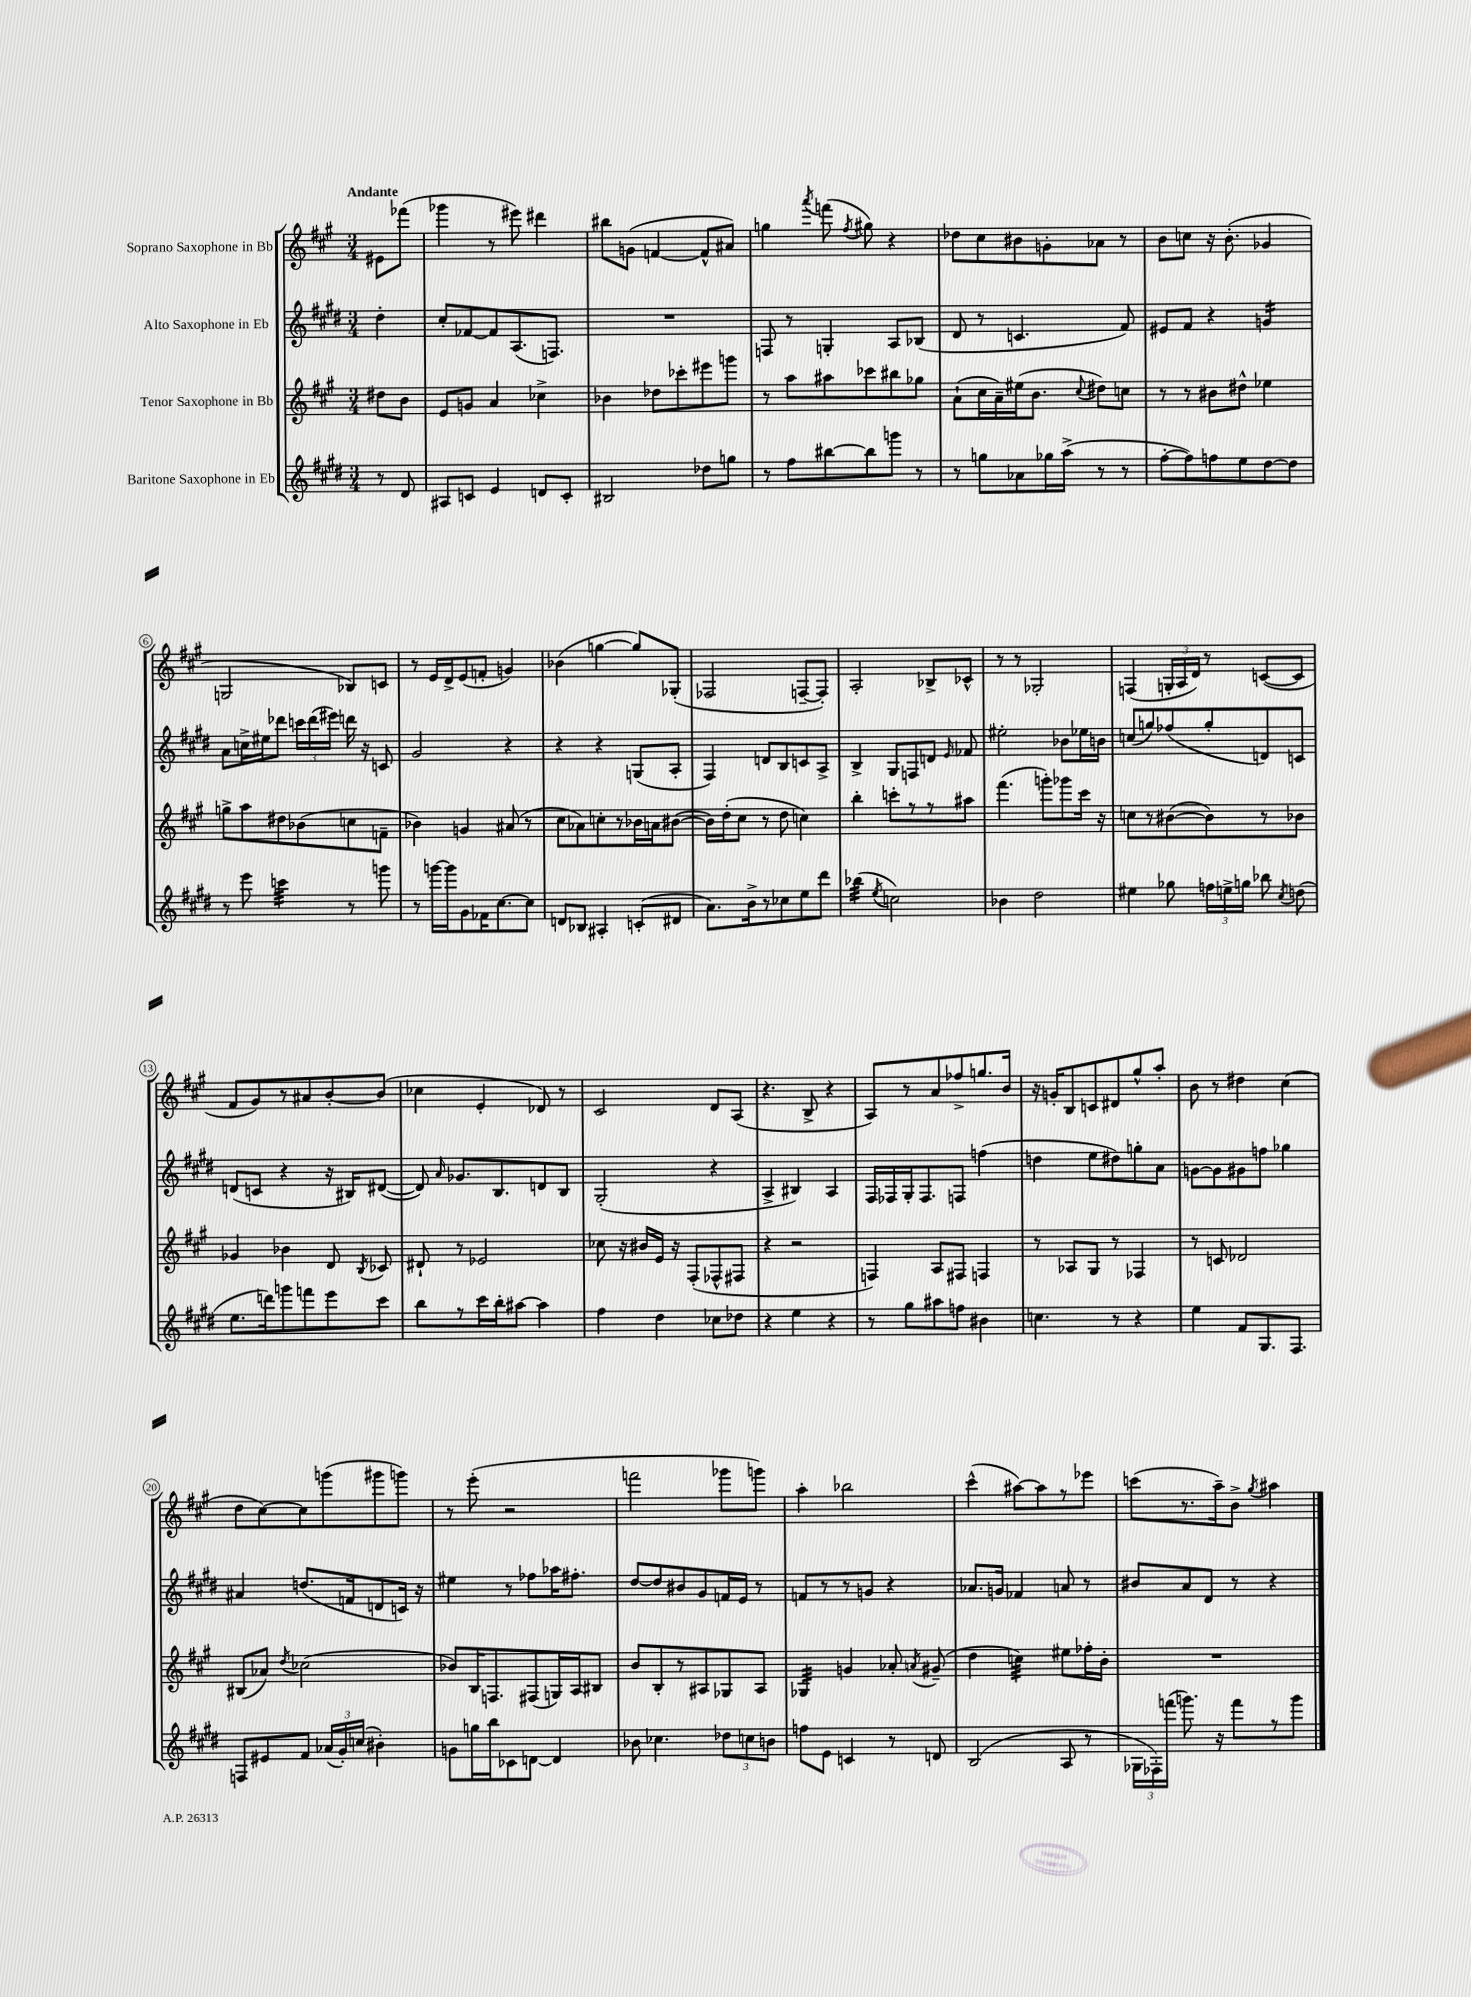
<<
\new StaffGroup <<
\new Staff = "s0" \with { instrumentName = "Soprano Saxophone in Bb" } {
    \clef treble \key a \major \numericTimeSignature \time 3/4 \partial 4 \tempo "Andante"
    \autoBeamOff eis'8[ fes'''8]( |
    ges'''4 r8 eis'''8) dis'''4 |
    bis''8[ g'8]( f'4~ f'8[-^ ais'8]) |
    g''4 \acciaccatura { a'''8 } f'''8( \acciaccatura { fis''8 } gis''8) r4 |
    des''8[ cis''8 bis'8 g'8-. aes'8] r8 |
    b'8[ c''8] r16 b'8.-.( ges'4 |
    g2 bes8[) c'8] |
    r8 e'16[ d'16-> e'8( f'8]-. g'4) |
    bes'4( g''4~ g''8[) ges8]-.( |
    fes2 f8[~-- f8]-.) |
    a2-. bes8[-> ces'8]-^ |
    r8 r8 ges2-. |
    f4( \tuplet 3/2 { g16[-. a16 d'16]) } r8 c'8[~( c'8] |
    fis'8[ gis'8) r8 ais'8 b'8~-. b'8]( |
    ces''4 e'4-. des'8) r8 |
    cis'2 d'8[ a8]( |
    r4. b8-> r4 |
    a8[) r8 a'8 fes''8-> g''8. b'16] |
    r16 g'16[-. b8 c'8 dis'8 gis''8-^ a''8]-. |
    b'8 r8 dis''4 cis''4( |
    d''8[ cis''8~) cis''8 g'''8( gis'''8 g'''8]) |
    r8 e'''8-.( r2 |
    f'''2 ges'''8[ g'''8]) |
    a''4-. bes''2 |
    cis'''4-^( ais''8[~) ais''8 r8 ees'''8] |
    c'''8[( r8. a''16--) b'8]-> \acciaccatura { gis''8 } ais''4 \bar "|." |
}
\new Staff = "s1" \with { instrumentName = "Alto Saxophone in Eb" } {
    \clef treble \key e \major \numericTimeSignature \time 3/4 \partial 4
    \autoBeamOff dis''4-. |
    cis''8[-. fes'8~ fes'8 a8.( f8.]) |
    R2. |
    f8 r8 g4-. a8[ bes8]( |
    dis'8 r8 c'4. fis'8) |
    eis'8[ fis'8] r4 g'4:16 |
    a'8[ c''16-> eis''16 des'''8] \tuplet 3/2 { c'''16[ des'''16( eis'''16]) } d'''16 r16 c'8 |
    gis'2 r4 |
    r4 r4 g8[( a8]-. |
    fis4) d'8[ b8 c'8 a8]-> |
    b4-> gis8[ f8 d'8] \grace { e'16 } fes'8 |
    eis''2-. bes'8[ ees''16 b'16] |
    c''8[( g''8) fes''8( g''8-. d'8) c'8] |
    d'8[( c'8] r4 r16 bis16[) dis'8]~( |
    dis'8) \grace { a'16 } ges'8.[ b8. d'8 b8] |
    gis2-.( r4 |
    a4-> bis4) a4 |
    fis16[ fes16 gis16-. fes8. f8] f''4( |
    d''4 e''8[ dis''8) g''8-. a'8] |
    g'8[~ g'8 gis'8 f''8] ges''4 |
    ais'4 d''8.[( f'16 d'8 c'16]) r16 |
    eis''4 r8 fes''8[ aes''16 fis''8.]-. |
    dis''8[~ dis''8 bis'8 gis'8 f'16 e'16] r8 |
    f'8[ r8 r8 g'8] r4 |
    aes'8.[ g'16] fes'4 a'8 r8 |
    bis'8[ a'8 dis'8] r8 r4 \bar "|." |
}
\new Staff = "s2" \with { instrumentName = "Tenor Saxophone in Bb" } {
    \clef treble \key a \major \numericTimeSignature \time 3/4 \partial 4
    \autoBeamOff dis''8[ b'8] |
    e'8[ g'8] a'4 ces''4-> |
    bes'4 des''8[ ces'''8-. eis'''8 g'''8] |
    r8 a''8[ ais''8 ces'''8 bis''8 ges''8] |
    a'8[-!( cis''16 a'16--) eis''16( b'8.] \appoggiatura { cis''8 } dis''8[) c''8] |
    r8 r8 bis'8[ dis''8]-^ ees''4 |
    g''8[-> a''8 dis''8 bes'8( c''8 f'8]-- |
    bes'4) g'4 ais'8( r8 |
    cis''8[ aes'8) c''8-. r8 bes'16 a'16 bis'8]~( |
    bis'16[) d''16-.( cis''8] r8 d''8 c''4) |
    b''4-. c'''8[-. r8 r8 ais''8] |
    fis'''4.( g'''8[-.) ges'''8 cis'''16] r16 |
    c''8[ r8 bis'8~( bis'8) r8 bes'8] |
    ges'4 bes'4 d'8 \acciaccatura { b8 } ces'8 |
    dis'8-! r8 ees'2 |
    ces''8 r16 bis'16[ e'16] r16 fis8[-.( fes8-^ fis8] |
    r4 r2 |
    f4) a8[ fis8] f4 |
    r8 aes8[ gis8] r8 fes4 |
    r8 c'8 des'2 |
    bis8[( aes'8]) \acciaccatura { d''8 } ces''2( |
    bes'8[) b16 f8. fis8( g16) a16 bis8] |
    b'8[ b8-. r8 ais8 ges8 ais8] |
    ges4:32 g'4 aes'8-. \acciaccatura { a'8 } gis'8--( |
    d''4 c''4:32) eis''8[ fes''16-. b'16]-. |
    R2. \bar "|." |
}
\new Staff = "s3" \with { instrumentName = "Baritone Saxophone in Eb" } {
    \clef treble \key e \major \numericTimeSignature \time 3/4 \partial 4
    \autoBeamOff r8 dis'8 |
    ais8[ c'8] e'4 d'8[ c'8]-. |
    bis2 des''8[ g''8] |
    r8 fis''8[ bis''8~ bis''8 g'''8] r8 |
    r8 g''8[ aes'8 ges''16 a''16]->( r8 r8 |
    fis''8[~-. fis''8) f''8 e''8 dis''8~ dis''8] |
    r8 e'''8 c'''4:32 r8 g'''8 |
    r8 g'''16[~ g'''16 gis'8 fes'16 cis''8.~ cis''8] |
    d'8[ bes8] ais4-. c'8[-.( dis'8] |
    a'8.[) b'16-> r8 ces''8 e''8 dis'''8] |
    bes''4:32( \acciaccatura { e''8 } c''2) |
    bes'4 dis''2 |
    eis''4 ges''8 \tuplet 3/2 { f''16[ e''16-> g''16] } bes''8 \acciaccatura { cis''8 } d''8( |
    e''8.[ d'''16) g'''8 f'''8 e'''8 cis'''8] |
    b''8[ r8 cis'''16 b''16-. ais''8]~ ais''4 |
    fis''4 dis''4 ces''8[ des''8] |
    r4 e''4 r4 |
    r8 gis''8[ ais''8 f''8] bis'4 |
    c''4. r8 r4 |
    e''4 fis'8[ gis8. fis8.] |
    f8[ eis'8 fis'8] \tuplet 3/2 { aes'16[( gis'16-.) c''16]( } bis'4-.) |
    g'8[ g''16 b''16 ces'8 d'8]~ d'4 |
    bes'8 ces''4. \tuplet 3/2 { des''8[ c''8 b'8] } |
    f''8[ e'8] c'4 r8 d'8 |
    b2( a8 r8 |
    \tuplet 3/2 { ges16[ fes16-.) f'''16]( } g'''8.) r16 f'''8[ r8 g'''8] \bar "|." |
}
>>
>>
\layout { \context { \Score \override BarNumber.stencil = #(make-stencil-circler 0.1 0.3 ly:text-interface::print) } }
